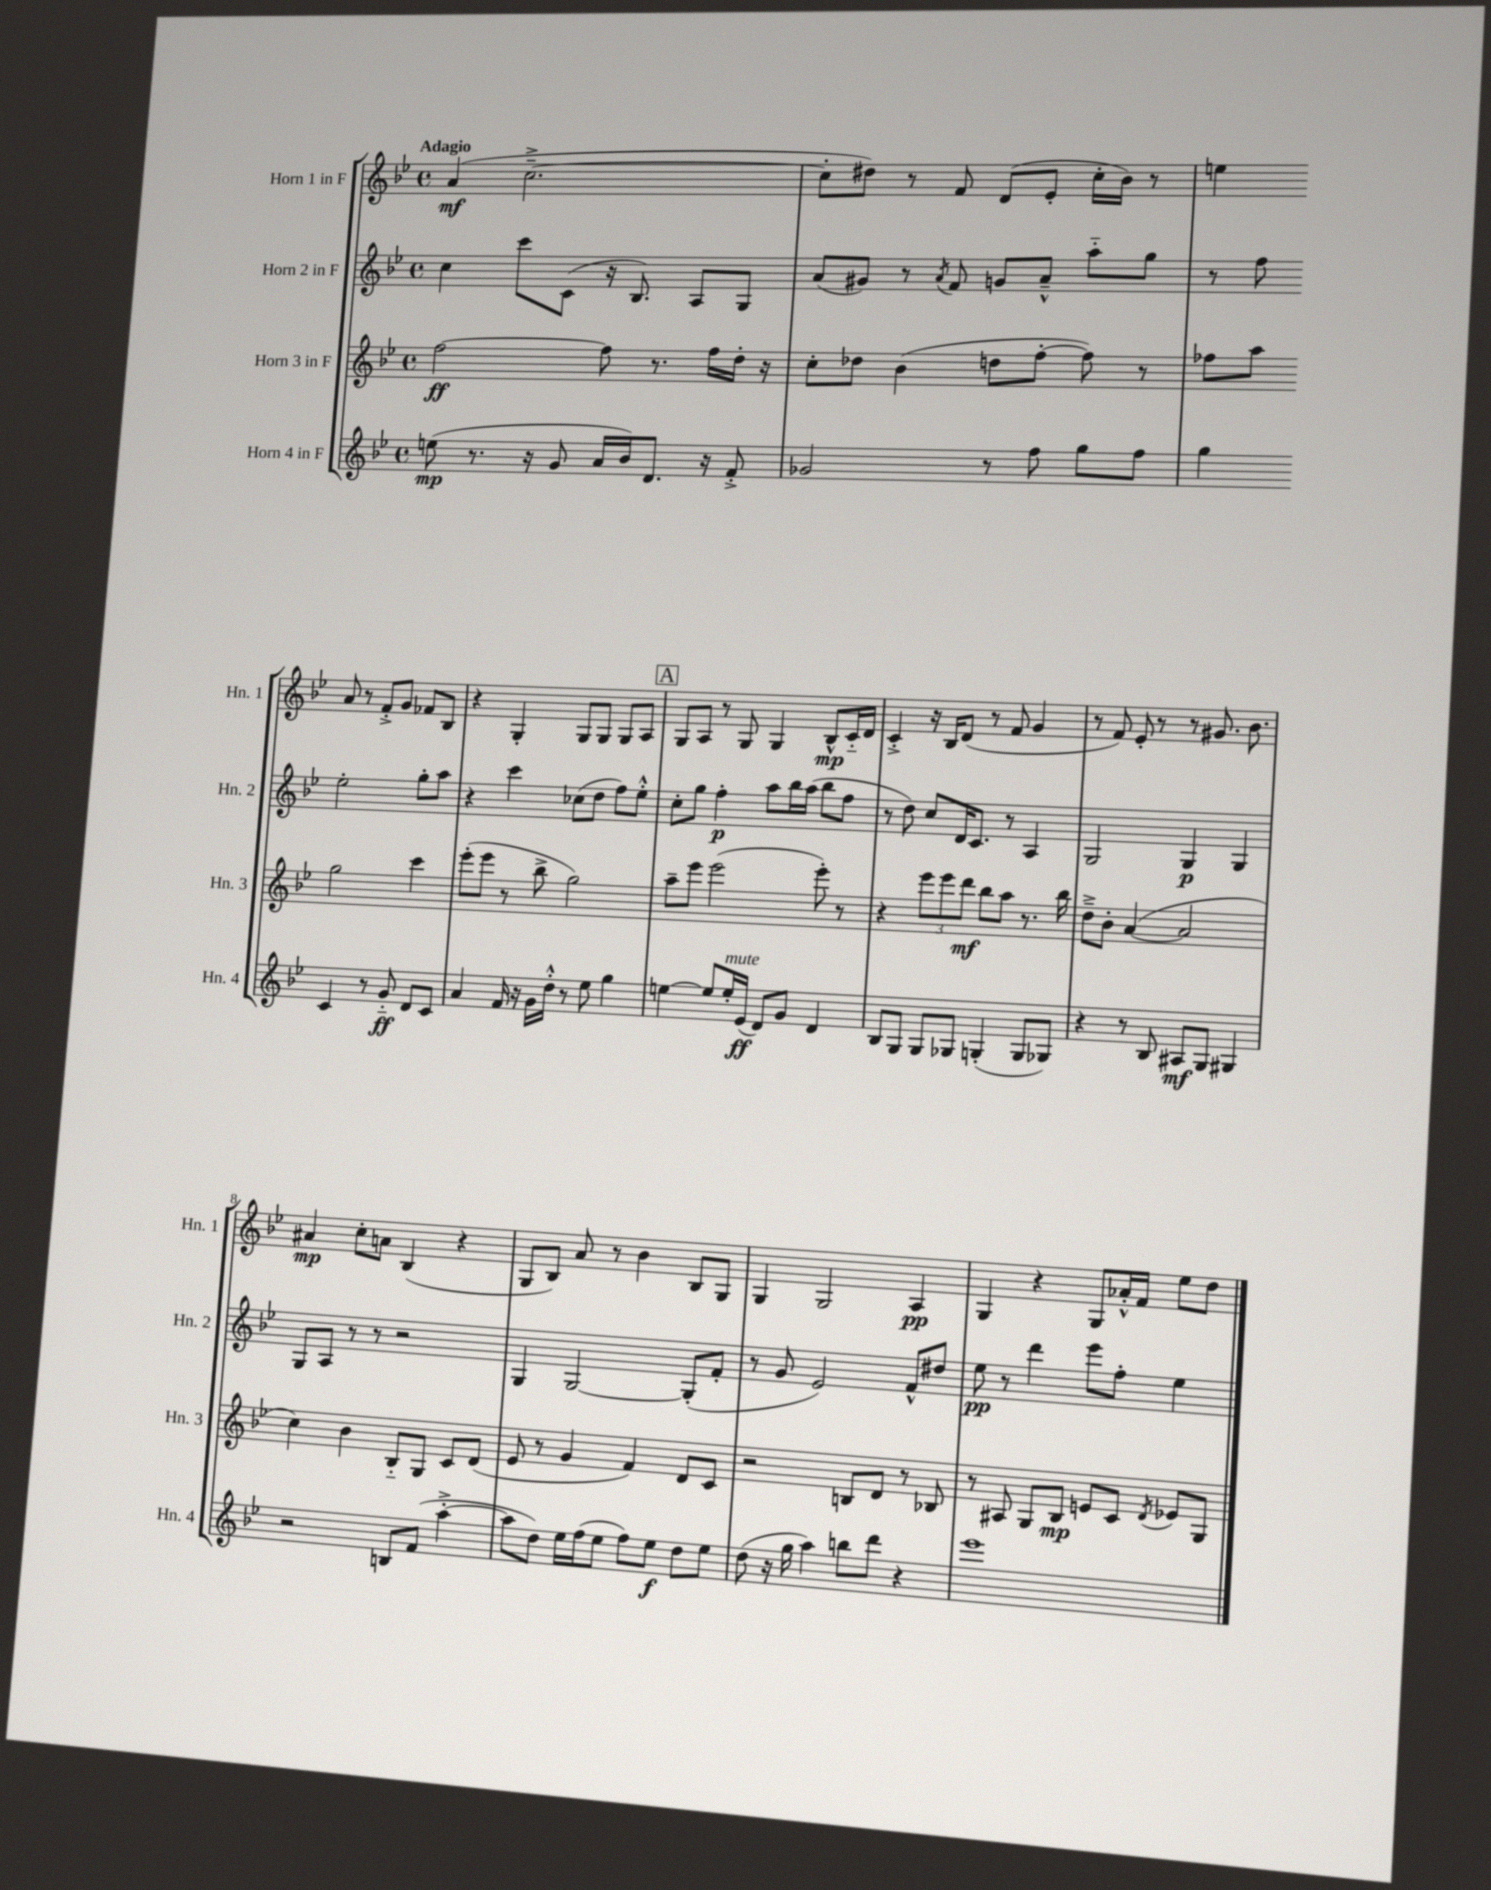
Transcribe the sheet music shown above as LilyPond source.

<<
\new StaffGroup <<
\new Staff = "s0" \with { instrumentName = "Horn 1 in F" shortInstrumentName = "Hn. 1" } {
    \clef treble \key bes \major \defaultTimeSignature \time 4/4 \tempo "Adagio"
    \autoBeamOff a'4\mf( c''2.~---> |
    c''8[-. dis''8]) r8 f'8 d'8[( ees'8]-. c''16[-. bes'16]) r8 |
    e''4 a'8 r8 f'8[-.-> g'8] fes'8[ bes8] |
    r4 g4-. g8[ g8] g8[ a8] |
    \mark \markup { \box "A" } g8[ a8] r8 g8 g4 bes8[-^\mp c'16-_ d'16] |
    c'4-.-> r16 bes16[ d'8]( r8 f'8 g'4 |
    r8 f'8) ees'8-. r8 r8 gis'8. bes'8. |
    ais'4\mp c''8[-. a'8] bes4( r4 |
    g8[ bes8]) a'8 r8 bes'4 bes8[ g8] |
    g4 g2 a4\pp |
    g4 r4 g8[ aes'16-.-^ f'16] ees''8[ d''8] \bar "|." |
}
\new Staff = "s1" \with { instrumentName = "Horn 2 in F" shortInstrumentName = "Hn. 2" } {
    \clef treble \key bes \major \defaultTimeSignature \time 4/4
    \autoBeamOff c''4 c'''8[ c'8]( r16 bes8.) a8[ g8] |
    a'8[( gis'8]) r8 \acciaccatura { a'8 } f'8 g'8[ a'8]---^ a''8[-_ g''8] |
    r8 f''8 ees''2-. g''8[-. a''8] |
    r4 c'''4 ces''8[( d''8] f''8[) ees''8]-.-^ |
    \mark \markup { \box "A" } c''8[-. g''8] f''4-.\p a''8[ bes''16 a''16]( bes''8[ f''8] |
    r8 d''8) c''8[ d'16 c'8.] r8 a4 |
    g2 g4\p g4 |
    g8[ a8] r8 r8 r2 |
    g4 g2~ g8[-.( f'8]-. |
    r8 g'8 ees'2) f'8[-^ dis''8] |
    ees''8\pp r8 d'''4 ees'''8[ f''8]-. ees''4 \bar "|." |
}
\new Staff = "s2" \with { instrumentName = "Horn 3 in F" shortInstrumentName = "Hn. 3" } {
    \clef treble \key bes \major \defaultTimeSignature \time 4/4
    \autoBeamOff f''2~\ff f''8 r8. f''16[ d''16]-. r16 |
    c''8[-. des''8] bes'4( d''8[ f''8]~-. f''8) r8 |
    fes''8[ a''8] g''2 c'''4 |
    ees'''8[-.( ees'''8] r8 bes''8-> g''2) |
    \mark \markup { \box "A" } a''8[-- ees'''8] ees'''2( ees'''8-.) r8 |
    r4 \tuplet 3/2 { ees'''8[ ees'''8 d'''8]\mf } bes''8[ a''8] r8. bes''16 |
    d''8[---> bes'8]-. a'4~( a'2 |
    c''4) bes'4 bes8[-_ g8] c'8[ d'8]( |
    ees'8 r8 g'4 f'4) d'8[ c'8] |
    r2 b8[ d'8] r8 bes8 |
    r8 ais8 g8[ bes8]\mp e'8[ c'8] \acciaccatura { d'8 } ees'8[ g8] \bar "|." |
}
\new Staff = "s3" \with { instrumentName = "Horn 4 in F" shortInstrumentName = "Hn. 4" } {
    \clef treble \key bes \major \defaultTimeSignature \time 4/4
    \autoBeamOff e''8\mp( r8. r16 g'8 a'16[ bes'16) d'8.] r16 f'8-.-> |
    ges'2 r8 f''8 g''8[ f''8] |
    g''4 c'4 r8 g'8-_\ff d'8[ c'8] |
    a'4 f'16 r16 g'16[ d''16]-.-^ r8 ees''8 g''4 |
    \mark \markup { \box "A" } e''4~ e''8[ e''16-.^\markup { \italic "mute" } ees'16]\ff( d'8[) g'8] d'4 |
    bes8[ g8] g8[ ges8] g4-.( g8[ ges8]) |
    r4 r8 bes8 ais8[\mf g8] gis4 |
    r2 b8[ f'8]( a''4~-.-> |
    a''8[ d''8]) ees''16[ f''16( ees''8] f''8[) ees''8]\f d''8[ ees''8] |
    d''8( r16 g''16 a''4) b''8[ d'''8] r4 |
    ees'''1 \bar "|." |
}
>>
>>
